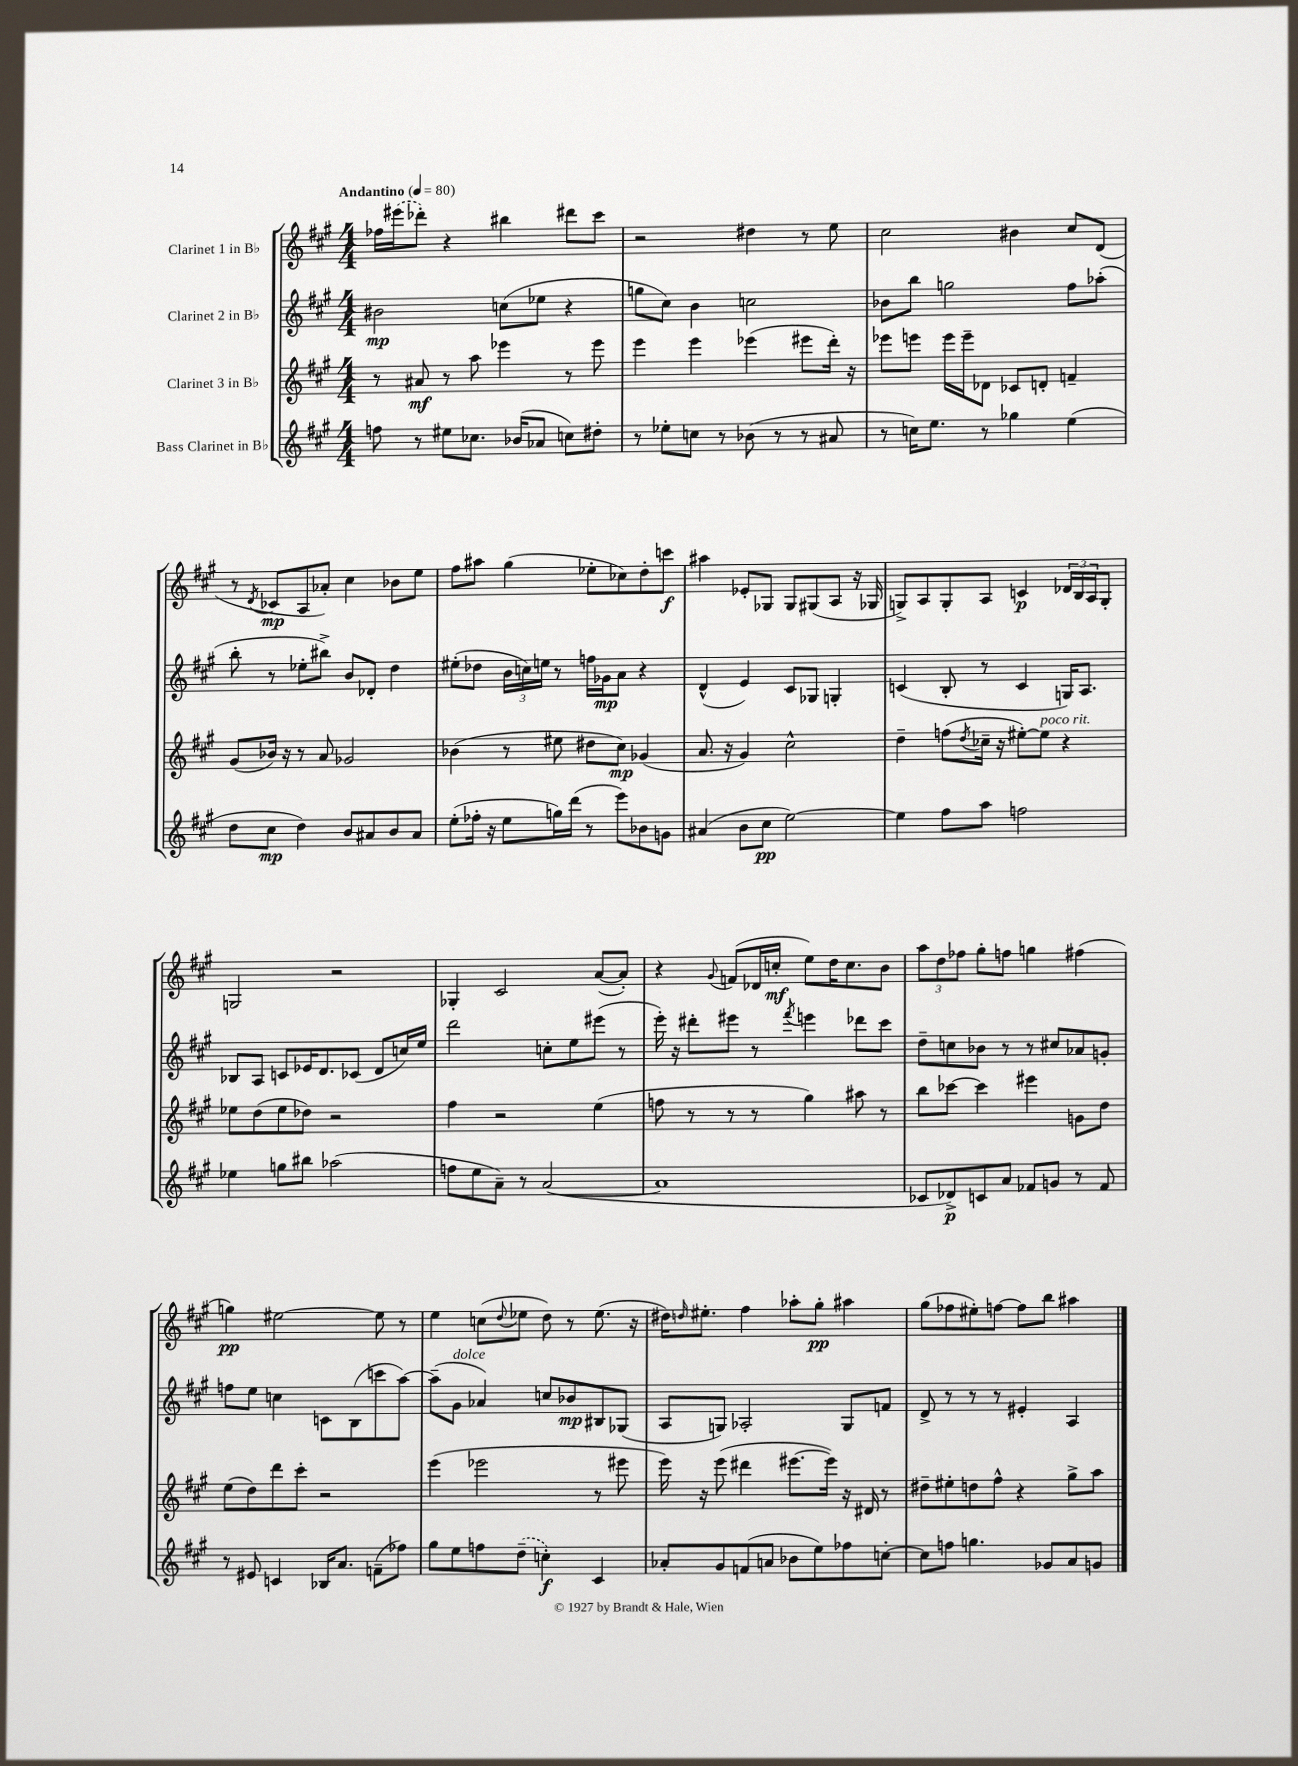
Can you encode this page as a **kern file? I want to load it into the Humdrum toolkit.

**kern	**dynam	**kern	**dynam	**kern	**dynam	**kern	**dynam
*part4	*part4	*part3	*part3	*part2	*part2	*part1	*part1
*staff4	*staff4	*staff3	*staff3	*staff2	*staff2	*staff1	*staff1
*I"Bass Clarinet in B♭	*	*I"Clarinet 3 in B♭	*	*I"Clarinet 2 in B♭	*	*I"Clarinet 1 in B♭	*
*clefG2	*	*clefG2	*	*clefG2	*	*clefG2	*
*k[f#c#g#]	*	*k[f#c#g#]	*	*k[f#c#g#]	*	*k[f#c#g#]	*
*M4/4	*	*M4/4	*	*M4/4	*	*M4/4	*
*MM80	*	*MM80	*	*MM80	*	*MM80	*
=1	=1	=1	=1	=1	=1	=1	=1
!	!	!	!	!	!	!LO:TX:a:B:t=Andantino	!
8ffn\	.	8r	.	2b#X\	mp	16ff-X\LL	.
.	.	.	.	.	.	(16eee#X\J	.
8r	.	8a#X/	mf	.	.	8ddd-X'\J)	.
8ee#X\L	.	8r	.	.	.	4r	.
8.cc-X\J	.	8aa\	.	.	.	.	.
.	.	4eee-X\	.	(8ccn\L	.	4bb#X\	.
(16b-X/KL	.	.	.	.	.	.	.
8a-X/J	.	.	.	8ee-X\J	.	.	.
8ccn\L)	.	8r	.	4r	.	8ddd#X\L	.
8dd#X'\J	.	8eee-\	.	.	.	8ccc#\J	.
=2	=2	=2	=2	=2	=2	=2	=2
8r	.	4eee\	.	8ggn\L	.	2r	.
8ee-X'\L	.	.	.	8cc#\J)	.	.	.
8ccn\J	.	4eee\	.	4b\	.	.	.
8r	.	.	.	.	.	.	.
(8b-X\	.	(4eee-X\	.	2ccn\	.	4dd#X\	.
8r	.	.	.	.	.	.	.
8r	.	8eee#X\L	.	.	.	8r	.
8a#X/	.	16ddd'\Jk)	.	.	.	8ee\	.
.	.	16r	.	.	.	.	.
=3	=3	=3	=3	=3	=3	=3	=3
8r	.	8eee-X\L	.	8b-X\L	.	2cc#\	.
16ccn\KL)	.	8eeen\J	.	8bb\J	.	.	.
8.ee\J	.	.	.	.	.	.	.
.	.	16eee\LL	.	2ggn\	.	.	.
.	.	16eee~\J	.	.	.	.	.
8r	.	8d-X\J	.	.	.	.	.
4gg-X\	.	8c-X/L	.	.	.	4b#X\	.
.	.	8dn'/J	.	.	.	.	.
(4ee\	.	4fn~/	.	8ff#\L	.	8cc#/L	.
.	.	.	.	(8aa-X'\J	.	(8d/J	.
!!LO:LB:g=z
=4	=4	=4	=4	=4	=4	=4	=4
8dd\L	.	(8g#/L	.	8bb'\	.	8r	.
.	.	.	.	.	.	8qd/	.
8cc#\J	mp	16b-X/Jk)	.	8r	.	8c-X/L	mp
.	.	16r	.	.	.	.	.
4dd\)	.	8r	.	8ee-X'\L	.	8A/	.
.	.	8a/	.	8bb#X^\J)	.	8a-X'/J)	.
8b/L	.	2g-X/	.	8b/L	.	4cc#\	.
8a#X/	.	.	.	8d-X'/J	.	.	.
8b/	.	.	.	4dd\	.	8b-X\L	.
8a#/J	.	.	.	.	.	8ee\J	.
=5	=5	=5	=5	=5	=5	=5	=5
(8ee'\L	.	(4b-X\	.	(8ee#X'\L	.	8ff#\L	.
16ff-X'\Jk	.	.	.	8dd-X\J	.	8aa#X\J	.
16r	.	.	.	.	.	.	.
8ee\L	.	8r	.	24b\LL	.	(4gg#\	.
.	.	.	.	24ccn\)	.	.	.
.	.	.	.	24een\JJ	.	.	.
16ggn\L)	.	8ee#X\	.	8r	.	.	.
(16ddd\JJ	.	.	.	.	.	.	.
8r	.	8dd#X\L	.	16ffn\LL	.	8ee-X'\L	.
.	.	.	.	16g-X\J	mp	.	.
8eee\L)	.	8cc#\J)	mp	8a\J	.	8cc-X\)	.
8b-X\	.	(4g-X/	.	4r	.	8dd'\	.
8gn\J	.	.	.	.	.	8cccn\J	f
=6	=6	=6	=6	=6	=6	=6	=6
(4a#X/	.	8.a/	.	(4d^^/	.	4aa#X\	.
.	.	16r	.	.	.	.	.
8b\L	.	4g#/)	.	4e/)	.	8e-X'/L	.
8cc#\J	pp	.	.	.	.	8G-X/J	.
[2ee\)	.	2cc#^^\	.	8c#/L	.	8G-/L	.
.	.	.	.	8G-X/J	.	(8G#X/	.
.	.	.	.	4Gn'/	.	8A/J	.
.	.	.	.	.	.	16r	.
.	.	.	.	.	.	16G-X/	.
=7	=7	=7	=7	=7	=7	=7	=7
4ee\]	.	4dd~\	.	(4cn/	.	8Gn^/L)	.
.	.	.	.	.	.	8A/	.
8ff#\L	.	(8ffn\L	.	8B'/	.	8G'/	.
.	.	8qdd/	.	.	.	.	.
8aa\J	.	16cc-X~\Jk	.	8r	.	8A/J	.
.	.	16r	.	.	.	.	.
2ffn\	.	[8ee#X'\L)	.	4c/	.	4cn/	p
!	!	!LO:TX:a:i:t=poco rit.	!	!	!	!	!
.	.	8ee#\J]	.	.	.	.	.
.	.	4r	.	16Gn/KL)	.	24d-X/LL	.
.	.	.	.	.	.	24B/	.
.	.	.	.	8.A/J	.	.	.
.	.	.	.	.	.	24A/J	.
.	.	.	.	.	.	8G'/J	.
!!LO:LB:g=z
=8	=8	=8	=8	=8	=8	=8	=8
4ee-X\	.	8ee-X\L	.	8B-X/L	.	2Gn/	.
.	.	(8dd\	.	8A/J	.	.	.
8ggn\L	.	8ee-\	.	8cn/L	.	.	.
8bb#X\J	.	8dd-X\J)	.	16e-X/K	.	.	.
.	.	.	.	8.d/	.	.	.
(2aa-X\	.	2r	.	.	.	2r	.
.	.	.	.	(8c-X/J	.	.	.
.	.	.	.	8d/L	.	.	.
.	.	.	.	16ccn/L)	.	.	.
.	.	.	.	16ee/JJ	.	.	.
=9	=9	=9	=9	=9	=9	=9	=9
8ffn\L	.	4ff#\	.	2ddd\	.	4G-X'/	.
8ee\	.	.	.	.	.	.	.
8a~\J)	.	2r	.	.	.	2c#/	.
8r	.	.	.	.	.	.	.
([2a/	.	.	.	8ccn'\L	.	.	.
.	.	.	.	8ee\	.	.	.
.	.	(4ee\	.	(8eee#X\J	.	([8a/L	.
.	.	.	.	8r	.	8a'/J])	.
=10	=10	=10	=10	=10	=10	=10	=10
1a]	.	8ffn\	.	16eee'\)	.	4r	.
.	.	.	.	16r	.	.	.
.	.	8r	.	8ddd#X'\L	.	.	.
.	.	.	.	.	.	8qqg#/	.
.	.	8r	.	8eee#X\J	.	(8fn/L	.
.	.	8r	.	8r	.	16d-X/L	.
.	.	.	.	.	.	16ccn'/JJ	mf
.	.	.	.	8qfff#/	.	.	.
.	.	4gg#\)	.	4eeen\	.	8ee\L)	.
.	.	.	.	.	.	16dd\K	.
.	.	.	.	.	.	8.cc\	.
.	.	8aa#X\	.	8ddd-X\L	.	.	.
.	.	8r	.	8ccc#\J	.	8b\J	.
=11	=11	=11	=11	=11	=11	=11	=11
8c-X/L	.	8bb\L	.	8dd~\L	.	12aa\L	.
.	.	.	.	.	.	12dd\	.
8d-X^/)	p	[8ccc-X\J	.	8ccn\	.	.	.
.	.	.	.	.	.	12ff-X\J	.
8cn/	.	4ccc-\]	.	8b-X\J	.	8gg#'\L	.
8a/J	.	.	.	8r	.	8ffn\J	.
8f-X/L	.	4eee#X\	.	8r	.	4ggn\	.
8gn/J	.	.	.	8cc#X/L	.	.	.
8r	.	8gn\L	.	8a-X/	.	(4ff#X\	.
8f-/	.	8dd\J	.	8gn'/J	.	.	.
!!LO:LB:g=z
=12	=12	=12	=12	=12	=12	=12	=12
8r	.	(8ee\L	.	8ffn\L	.	4ggn\)	pp
8e#X/	.	8dd\)	.	8ee\J	.	.	.
4cn/	.	8ddd\	.	4ccn\	.	[2ee#X\	.
.	.	8ccc#'\J	.	.	.	.	.
16B-X/KL	.	2r	.	8cn\L	.	.	.
8.a/J	.	.	.	.	.	.	.
.	.	.	.	(8B\	.	.	.
(8fn~\L	.	.	.	8cccn\	.	8ee#\]	.
8ff-X\J)	.	.	.	[8aa\J)	.	8r	.
=13	=13	=13	=13	=13	=13	=13	=13
8gg#\L	.	(4eee\	.	(8aa~\L]	.	4ee\	.
!	!	!	!	!LO:TX:a:i:t=dolce	!	!	!
8ee\	.	.	.	8g#\J	.	.	.
8ffn\	.	2eee-X\	.	4a-X/)	.	(8ccn\L	.
.	.	.	.	.	.	8qqdd/	.
(8dd~\J	.	.	.	.	.	8ee-X\J	.
4ccn'\)	f	.	.	8ccn/L	.	8dd\)	.
.	.	.	.	8b-X/	mp	8r	.
4c#/	.	8r	.	8B#X/	.	(8.ee-\	.
.	.	8eee#X\	.	(8G-X/J	.	.	.
.	.	.	.	.	.	16r	.
=14	=14	=14	=14	=14	=14	=14	=14
8a-X'/L	.	16eee\)	.	8A/L	.	16dd#X\KL)	.
.	.	.	.	.	.	16qqddn/	.
.	.	16r	.	.	.	8.ee#X'\J	.
8g#/	.	(8eee\	.	8Gn/J)	.	.	.
(8fn/	.	4ddd#X\	.	2A-X'/	.	4ff#\	.
8an/J	.	.	.	.	.	.	.
8b-X\L	.	[8.eee#X\L	.	.	.	8aa-X'\L	.
8ee\)	.	.	.	.	.	8gg#'\J	pp
.	.	16eee#\Jk])	.	.	.	.	.
8ff-X\	.	16r	.	8G/L	.	4aa#X\	.
.	.	16d#X/	.	.	.	.	.
[8ccn'\J	.	8r	.	8fn/J	.	.	.
=15	=15	=15	=15	=15	=15	=15	=15
8cc\L]	.	8dd#X~\L	.	8d^/	.	(8gg#\L	.
8ffn\J	.	8ee#X'\	.	8r	.	8ff-X\	.
4.ggn\	.	8ddn\	.	8r	.	8ee#X'\)	.
.	.	8ff#^^\J	.	8r	.	[8ffn\J	.
.	.	4r	.	4e#X'/	.	8ff\L]	.
8g-X/L	.	.	.	.	.	8bb\J	.
8a/	.	8gg#^\L	.	4A/	.	4aa#X\	.
8gn/J	.	8aa\J	.	.	.	.	.
==	==	==	==	==	==	==	==
*-	*-	*-	*-	*-	*-	*-	*-
